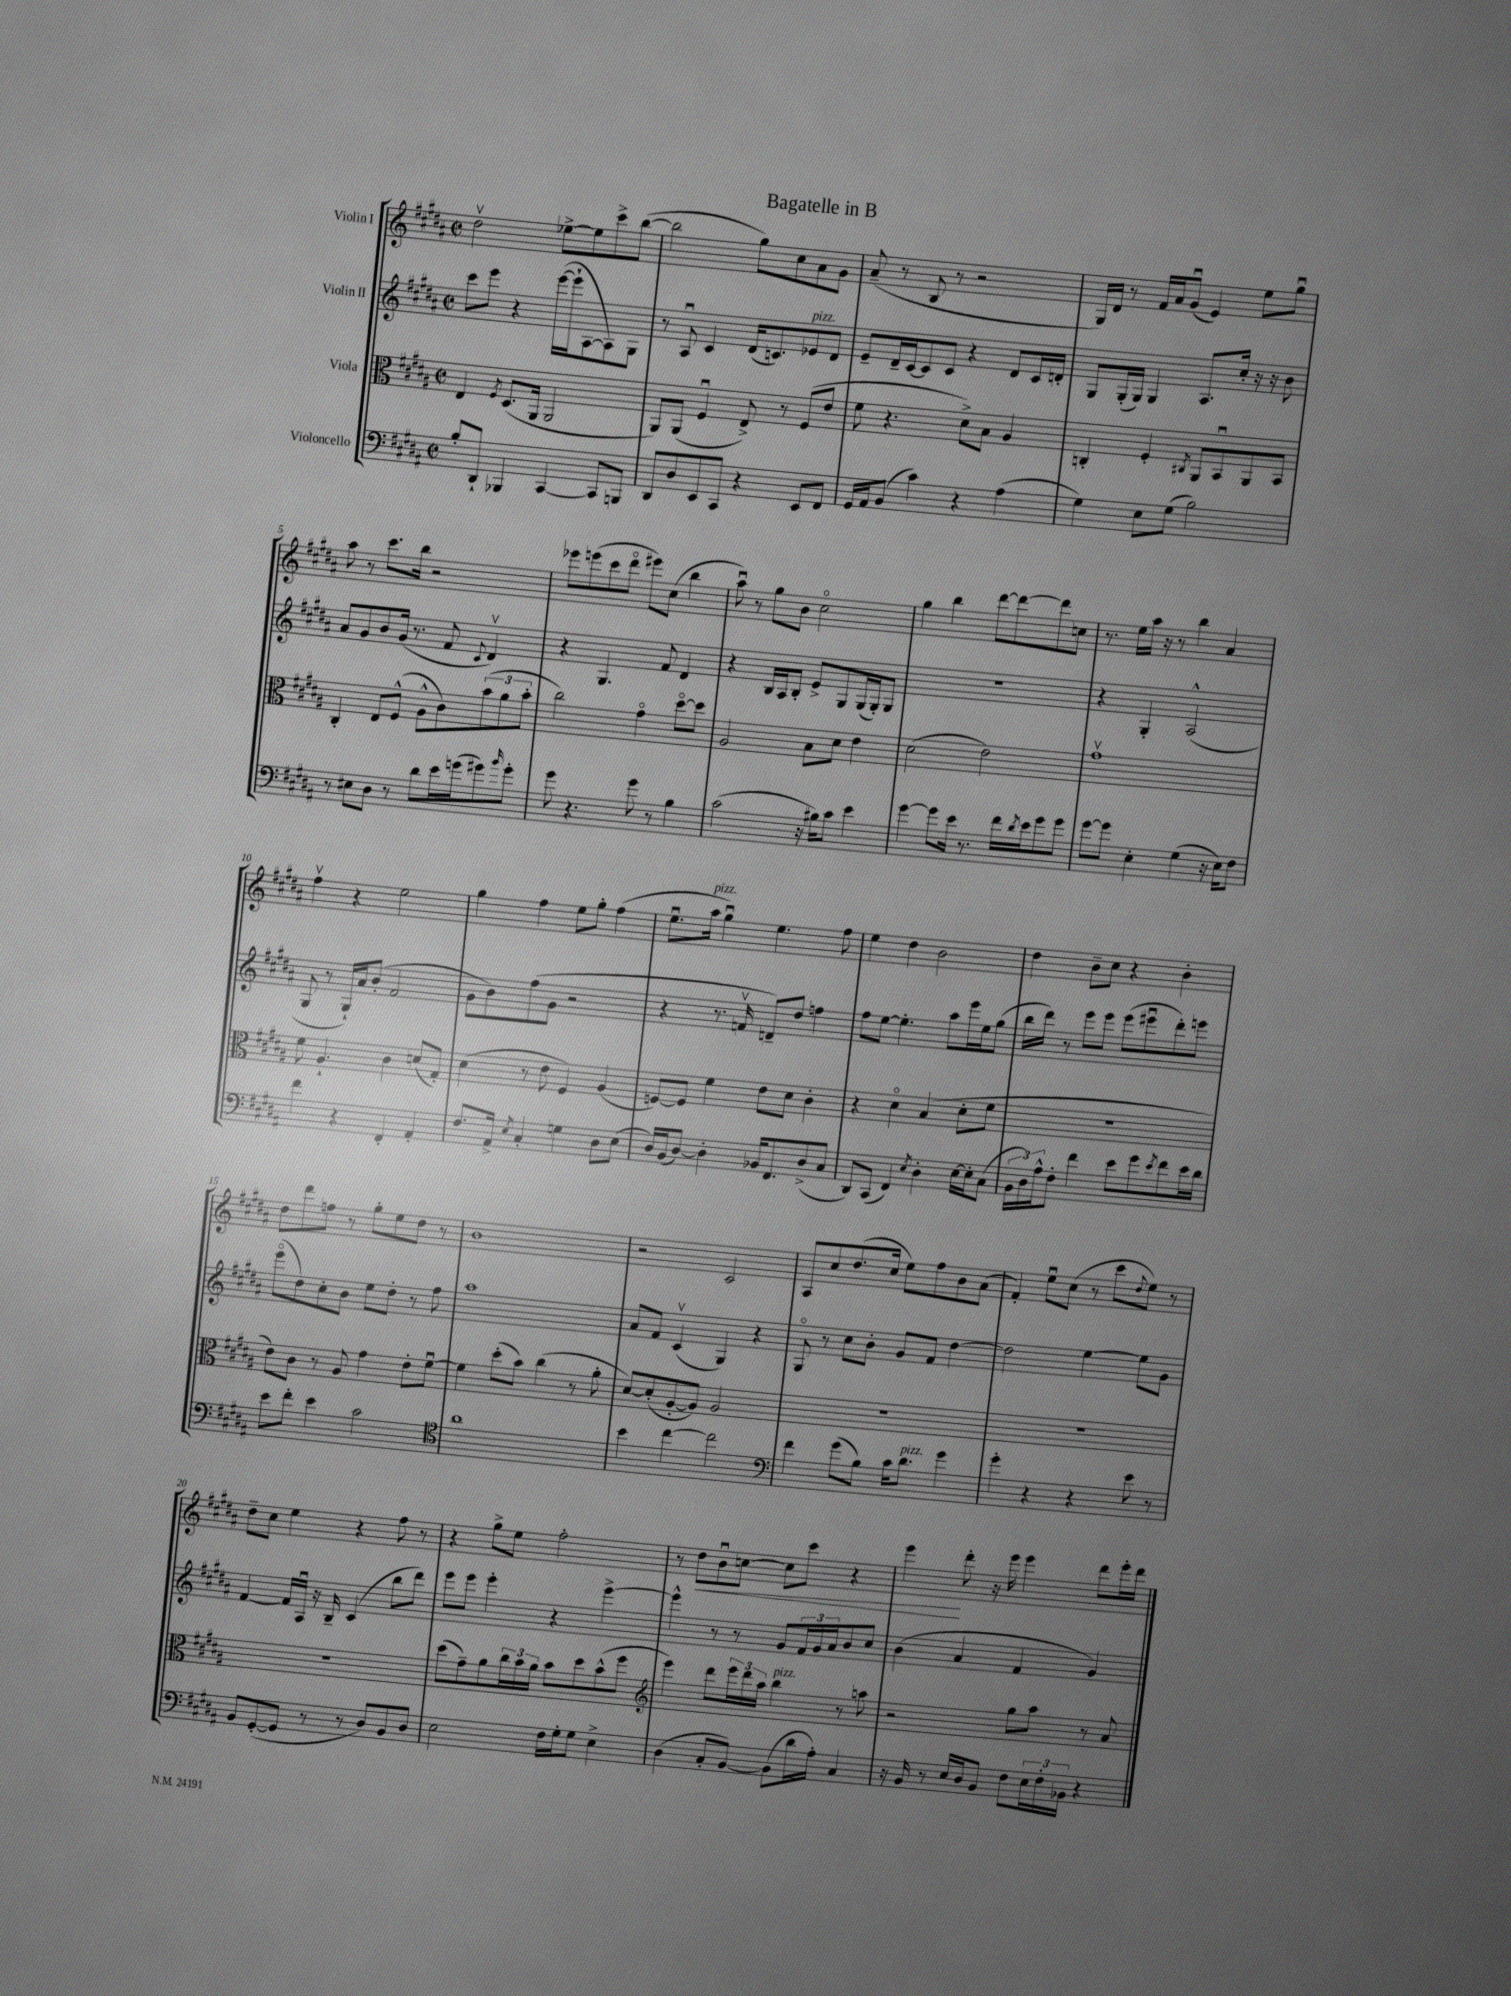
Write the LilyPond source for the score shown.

\header { title = "Bagatelle in B" }
<<
\new StaffGroup <<
\new Staff = "s0" \with { instrumentName = "Violin I" } {
    \clef treble \key b \major \defaultTimeSignature \time 2/2
    dis''2\upbow ees''8~-> ees''8 cis'''8-> b''8~( |
    b''2 gis''8) cis''8 ais'8 gis'8 |
    ais'8--( r8 b8 r8 r2 |
    gis16) dis'16 r8 fis'16 ais'16 gis'8\downbow( e'4) e''8 gis''8\downbow |
    ais''8 r8 cis'''8. b''16 r2 |
    ees'''8 e'''8( cis'''8 dis'''8\flageolet eis'''8) cis''8( b''4 |
    ais''8\downbow) r8 gis''8 b'8 cis''2\flageolet |
    gis''4 b''4 dis'''8~ dis'''8~ dis'''8 c''8 |
    r8. e''16 ais''16 r16 r8 b''4 ais'4 |
    fis''4\upbow r4 e''2 |
    gis''4 fis''4 e''8 gis''8-. fis''4( |
    e''8.\downbow ais''16^\markup { \italic "pizz." } gis''4\downbow) e''4. fis''8 |
    e''4 dis''4 b'2 |
    dis''4 b'8-- cis''8 r4 b'4-. |
    dis''8 dis'''8 f''8 r8 gis''8-. e''8 dis''8 r8 |
    b'1 |
    r2 cis'2 |
    ais8 cis''8 dis''8.( cis''16 e''8) fis''8 b'8 ais'8( |
    fis'4-.) e''8\downbow cis''8( r8 cis'''8 \appoggiatura { dis''8 } e''8) r8 |
    dis''8-- cis''8 e''4 r4 fis''8 r8 |
    r4 gis''8-> e''8 fis''2-. |
    r8 dis''8\< b'8\downbow c''8~ c''8 cis'''8 r4 |
    e'''4\! dis'''8-. r16 e'''16 e'''4 dis'''8 e'''16-. dis'''16 \bar "|." |
}
\new Staff = "s1" \with { instrumentName = "Violin II" } {
    \clef treble \key b \major \defaultTimeSignature \time 2/2
    cis'''8 e'''8 r4 e'''16~( e'''16-! ais8~ ais8) gis8 |
    r8 ais8\downbow cis'4 dis'16( c'8.) ees'8^\markup { \italic "pizz." } dis'8 |
    e'8-- dis'16-- cis'16~ cis'8 cis'8 r4 dis'8 cis'16 d'16-. |
    gis8 gis16-.( gis16) gis4 ais8. cis''16-. r16 r16 b'8 |
    ais'8 gis'8 b'8 gis'16( r8. fis'8 \appoggiatura { cis'8 } dis'4\upbow) |
    r4 gis4. fis'8 dis'4 |
    r4 b16 ais16 b8-. e'8-> gis8 gis16( gis16-.) gis8 |
    R1 |
    r4 gis4-. ais2-^( |
    gis8 r8 gis16-!) ais'16 b'8-.( fis'2 |
    gis'8 b'8) fis''8( gis'8 r2 |
    r4 r8. f'16\upbow d'8--) dis''8 f''4 |
    fis''8 e''8~ e''4.-. ais''8 e'''16 e''16 gis''8( |
    b''16 dis'''16) r8 e'''8 e'''8 e'''8( eis'''8\downbow dis'''8-.) e'''8 |
    e'''8\flageolet( dis''8) cis''8-. b'8 e''8 dis''8-. r8 fis''8 |
    ais''1 |
    ais'8 fis'8 cis'4\upbow( gis4) r4 |
    gis8\flageolet r8 cis''8 b'8-. gis'8 fis'8 dis''4~ |
    dis''2 e''4~ e''8 gis'8 |
    fis'4~ fis'16 ais16\downbow r16 b16-- cis'4( b''8 dis'''8) |
    e'''8 e'''8 e'''4-. r4 e'''4~-> |
    e'''4-^ r8 r8 gis'8 \tuplet 3/2 { fis'16 gis'16 ais'16 } b'8 cis''8 |
    b'4( ais'4 fis'4 gis'4) \bar "|." |
}
\new Staff = "s2" \with { instrumentName = "Viola" } {
    \clef alto \key b \major \defaultTimeSignature \time 2/2
    e4 \acciaccatura { fis8 } dis8.( ais,16 ais,2 |
    ais,8) ais,8( fis4\downbow e8->) r8 fis8( e'8 |
    fis'8 r4. dis'8->) b8 ais4 |
    c4-. fis4-. \acciaccatura { cis8 } ais,8 b,8\downbow ais,8 b,8 |
    cis4-. e8 fis8-^( ais8-^ cis'8) \tuplet 3/2 { b'8( ais'8 b'8-. } |
    cis''2) gis'4\flageolet dis''8~\flageolet dis''8 |
    ais2 b8 dis'8 e'4 |
    dis'2( e'2) |
    gis'1\upbow |
    fis'8 ais4.-! cis'4 d'8( gis8-.) |
    dis'4( r8 e'8 fis4) ais4( |
    f8~) f8 fis'4 e'8 dis'8 cis'4-. |
    r4 dis'4\flageolet b4( dis'8-. fis'8 |
    R1 |
    e'8) cis'8 r8 ais8 gis'4 e'8-. fis'8~\downbow |
    fis'4 dis''8-.( b'8) cis''4( r8 ais'8-. |
    dis'8~) dis'8-.( ais8~-. ais8) ais2 |
    R1 |
    R1 |
    R1 |
    dis''8( gis'8--) ais'8 \tuplet 3/2 { cis''16 b'16 ais'16 } b'8 dis''8 b'8-^( fis''8 |
    \clef treble e'''4) dis'''8 \tuplet 3/2 { e'''16 dis'''16 ais''16 } b''4^\markup { \italic "pizz." } r8 a''8 |
    r2 gis''8 ais''8 r8 ais'8 \bar "|." |
}
\new Staff = "s3" \with { instrumentName = "Violoncello" } {
    \clef bass \key b \major \defaultTimeSignature \time 2/2
    b8-. dis,8-! bes,,4 cis,4~ cis,8 b,,8 |
    dis,8 dis8 e,8 cis,8 r4 e,8 fis,8 |
    gis,16 ais,16 b,8( cis'4) r4 ais4( |
    gis4) e8 gis8( b2) |
    r8 eis8 dis8 r8 dis'8 e'16 g'16( gis'8) \grace { b'16 } gis'8-. |
    gis'8 r4. gis'8 r8 b4 |
    cis'2( r16 bis16) cis'8 e'4 |
    gis'4~ gis'8 e'16 r8. fis'16 \acciaccatura { dis'8 } e'16 gis'8 gis'8 |
    gis'8~ gis'8 e4-. gis4( r16 e16) fis8 |
    fis'4 r4 fis,4-. ais,4-. |
    fis8. ais,16-> \acciaccatura { e8 } cis4-. g4 dis8 e8( |
    dis16) b,16( dis8~) dis4-. bes,16 fis,8. dis8->( cis8 |
    dis,8) cis,8( fis,4) \acciaccatura { e8 } dis4-. e16~ e16-. cis8( |
    \tuplet 3/2 { b,16 dis16) ais16-^ } fis8-. fis'4 e'8 gis'8 \acciaccatura { e'8 } fis'8 e'16 dis'16 |
    e'8 fis'8-. e'4 cis'2 |
    \clef tenor ais'1 |
    b'4 cis''4~ cis''2 |
    \clef bass fis'4 gis'8( b8) cis'16 dis'8.^\markup { \italic "pizz." } gis'4 |
    gis'4-. r4 r4 e'8 r8 |
    b,8 gis,8~-.( gis,8 r8 r8 dis8) b,8 dis8 |
    e2 fis16 gis16-. gis8 e4-> |
    dis4( cis8-. b,8~) b,8( dis'16 ais16-.) cis4 |
    r16 b,16 r8 e16 dis16 b,8 fis8 \tuplet 3/2 { e16 fis16-. bes,16 } r4 \bar "|." |
}
>>
>>
